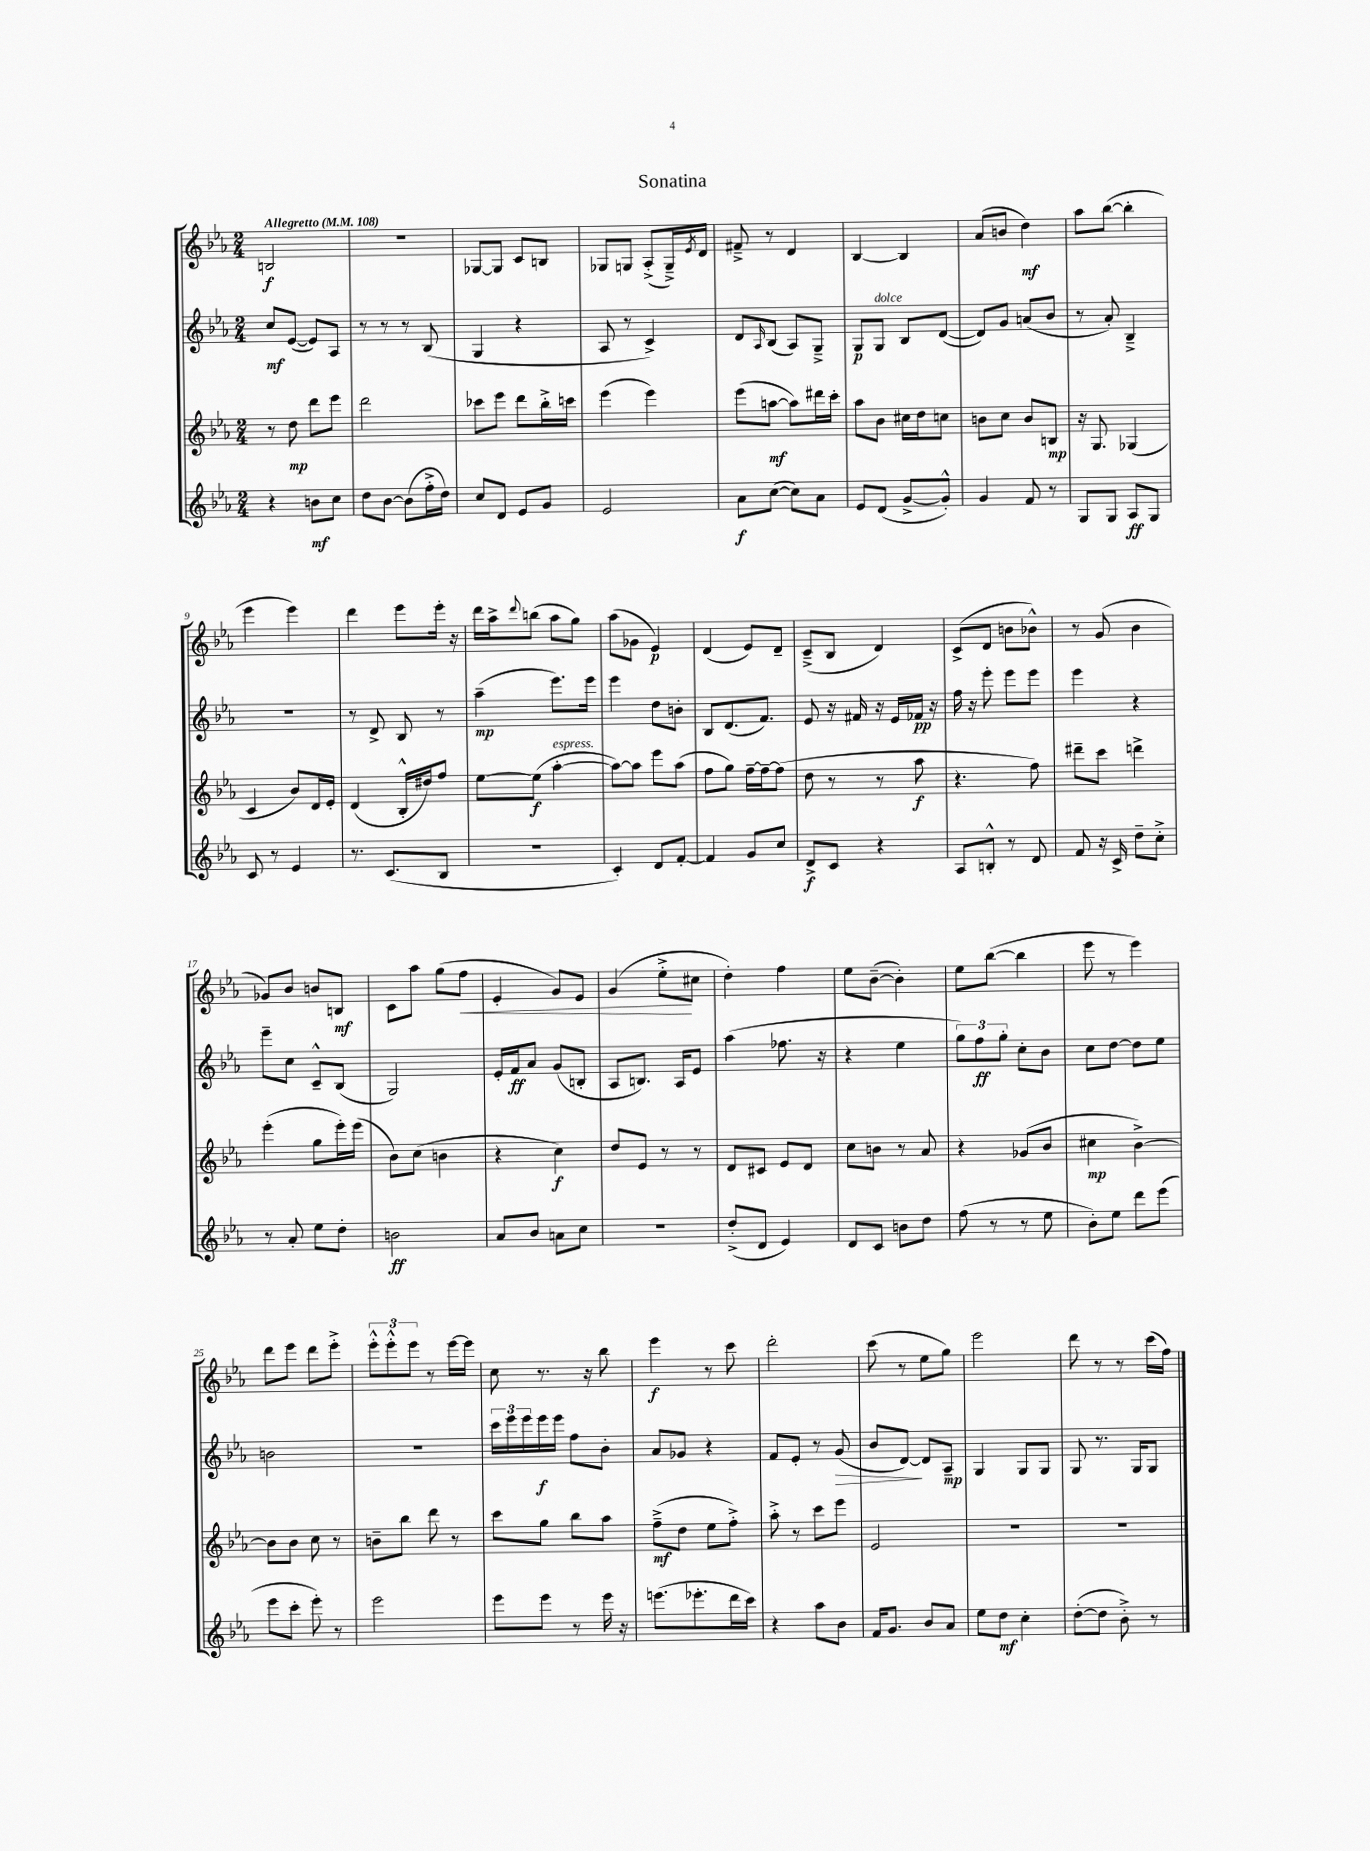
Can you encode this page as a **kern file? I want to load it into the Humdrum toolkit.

**kern	**kern	**kern	**kern
*staff4	*staff3	*staff2	*staff1
*clefG2	*clefG2	*clefG2	*clefG2
*k[b-e-a-]	*k[b-e-a-]	*k[b-e-a-]	*k[b-e-a-]
*M2/4	*M2/4	*M2/4	*M2/4
*MM108	*MM108	*MM108	*MM108
4r	8r	8cc	2B
.	8dd	([8e-	.
8b	8ddd	8e-])	.
8cc	8eee-	8A-	.
=	=	=	=
8dd	2ddd	8r	2r
[8b-	.	8r	.
(8b-]	.	8r	.
16ff'^	.	(8B-	.
16dd)	.	.	.
=	=	=	=
8cc	8ccc-	4G	[8G-
8d	8eee-	.	8G-]
8e-	8ddd	4r	8c
8g	16bb-'^	.	8B
.	16ccc	.	.
=	=	=	=
2e-	(4eee-	8A-	8G-
.	.	8r	8G
.	4eee-)	4c^)	(8A-'^
.	.	.	16G~^)
.	.	.	8qe-
.	.	.	16d
=	=	=	=
8a-	(8eee-	8d	8f#~^
.	.	16qqA-	.
([8cc	[8aa	(8B-	8r
8cc])	8aa])	8A-)	4d
8a-	16ddd#	8G~^	.
.	16ccc'	.	.
=	=	=	=
8e-	8aa-	8G	[4B-
(8d	8b-	8G	.
[8g^	16cc#	8B-	4B-]
.	16dd	.	.
8g'^^])	8cc	([8d	.
=	=	=	=
4g	8b	8d])	(8a-
.	8cc	8g	8b
8f	8b	(8a	4dd)
8r	8B	8b-	.
=	=	=	=
8G	16r	8r	8aa-
.	8.G	.	.
8G	.	8a-')	([8bb-
8A-	(4G-	4B-~^	4bb-']
8G	.	.	.
=	=	=	=
8c	4c	2r	4eee-
8r	.	.	.
4e-	8b-)	.	4eee-)
.	16d	.	.
.	16e-'	.	.
=	=	=	=
8.r	(4d	8r	4ddd
.	.	8d^	.
(8.c	.	.	.
.	16B-'^^	8B-	8eee-
.	16dd#)	.	.
8B-	8ff	8r	16eee-'
.	.	.	16r
=	=	=	=
2r	[8ee-	(4aa-~	16ddd
.	.	.	16aa-^
.	.	.	8qqddd
.	(8ee-]	.	(8bb
.	[4aa-'	8.eee-)	8aa-
.	.	.	8gg)
.	.	16eee-	.
=	=	=	=
4c')	8aa-_)	4eee-	(8aa-
.	8aa-]	.	8g-
8d	8eee-	8dd	4e-)
[8f'	(8aa-	8b'	.
=	=	=	=
4f]	8ff	8B-	(4d
.	8gg)	(8.d	.
8g	[16ff~	.	8e-)
.	16ff~_	8.f)	.
8cc	(8ff]	.	8d~
=	=	=	=
8d^	8dd	8e-	(8c~^
8c	8r	16r	8B-
.	.	16f#	.
4r	8r	16r	4d)
.	.	16e-	.
.	8aa-	16f-	.
.	.	16r	.
=	=	=	=
8A-	4.r	16ff	(8c^
.	.	16r	.
8B'^^	.	8eee-'	8d
8r	.	8eee-	8b
8d	8ff)	8eee-	8b-^^)
=	=	=	=
8f	8ddd#~	4eee-	8r
16r	8ccc	.	(8g
16c^	.	.	.
8dd~	4ddd^	4r	4b-
8cc'^	.	.	.
=	=	=	=
8r	(4eee-'	8eee-~	8g-)
8a-'	.	8cc	8b-
8ee-	8gg	8c~^^	8b
8dd'	16eee-')	(8B-	8B
.	(16eee-	.	.
=	=	=	=
2b	8b-)	2G)	8c
.	(8cc	.	8aa-
.	4b	.	(8gg
.	.	.	8ff
=	=	=	=
8a-	4r	16e-'	4e-'
.	.	16f	.
8b-	.	8a-	.
8a	4cc)	(8g	8g)
8cc	.	8B'	8e-
=	=	=	=
2r	8dd	8A-	(4g
.	8e-	8.B)	.
.	8r	.	8ee-'^
.	.	16A-	.
.	8r	8e-	8cc#
=	=	=	=
(8dd'^	8d	(4aa-	4dd')
8d	8c#	.	.
4e-)	8e-	8.ff-	4ff
.	8d	.	.
.	.	16r	.
=	=	=	=
8d	8cc	4r	8ee-
8c	8b	.	([8b-~
8b	8r	4ee-	4b-'])
8dd	8a-	.	.
=	=	=	=
(8ff	4r	12gg)	8ee-
.	.	12ff	.
8r	.	.	([8bb-
.	.	12gg'	.
8r	(8g-	8cc'	4bb-]
8ee-	8b-	8b-	.
=	=	=	=
8b-')	4cc#	8cc	8eee-
8ee-	.	[8dd	8r
8ddd	[4b-^)	8dd]	4eee-)
(8eee-	.	8ee-	.
=	=	=	=
8eee-	8b-]	2b	8ddd
8ccc'	8b-	.	8eee-
8eee-')	8cc	.	8ddd
8r	8r	.	8eee-'^
=	=	=	=
2eee-	8b~	2r	12eee-'^^
.	.	.	12eee-'^^
.	8bb-	.	.
.	.	.	12eee-
.	8ddd	.	8r
.	8r	.	[16eee-
.	.	.	16eee-]
=	=	=	=
8eee-	8ccc	24ccc	8cc
.	.	24eee-	.
.	.	24eee-	.
8eee-	8gg	16eee-	8.r
.	.	16eee-	.
8r	8bb-	8ff	.
.	.	.	16r
16eee-	8aa-	8b-'	8bb-
16r	.	.	.
=	=	=	=
(8.eee	(8ff~^	8a-	4eee-
.	8dd	8g-	.
8.eee-'	.	.	.
.	8ee-	4r	8r
16ddd	8ff'^)	.	8ccc
16ccc)	.	.	.
=	=	=	=
4r	8aa-'^	8f	2ddd'
.	8r	8e-'	.
8aa-	8ccc	8r	.
8b-	8eee-	(8g	.
=	=	=	=
16f	2e-	8b-	(8ccc
8.g	.	.	.
.	.	[8d)	8r
8b-	.	8d]	8ee-
8a-	.	8A-~	8gg)
=	=	=	=
8ee-	2r	4G	2eee-
8dd	.	.	.
4cc'	.	8G	.
.	.	8G	.
=	=	=	=
([8dd'	2r	8G	8ddd
8dd]	.	8.r	8r
8b-'^)	.	.	8r
.	.	16G	.
8r	.	8G	(16ccc
.	.	.	16ff)
==	==	==	==
*-	*-	*-	*-
